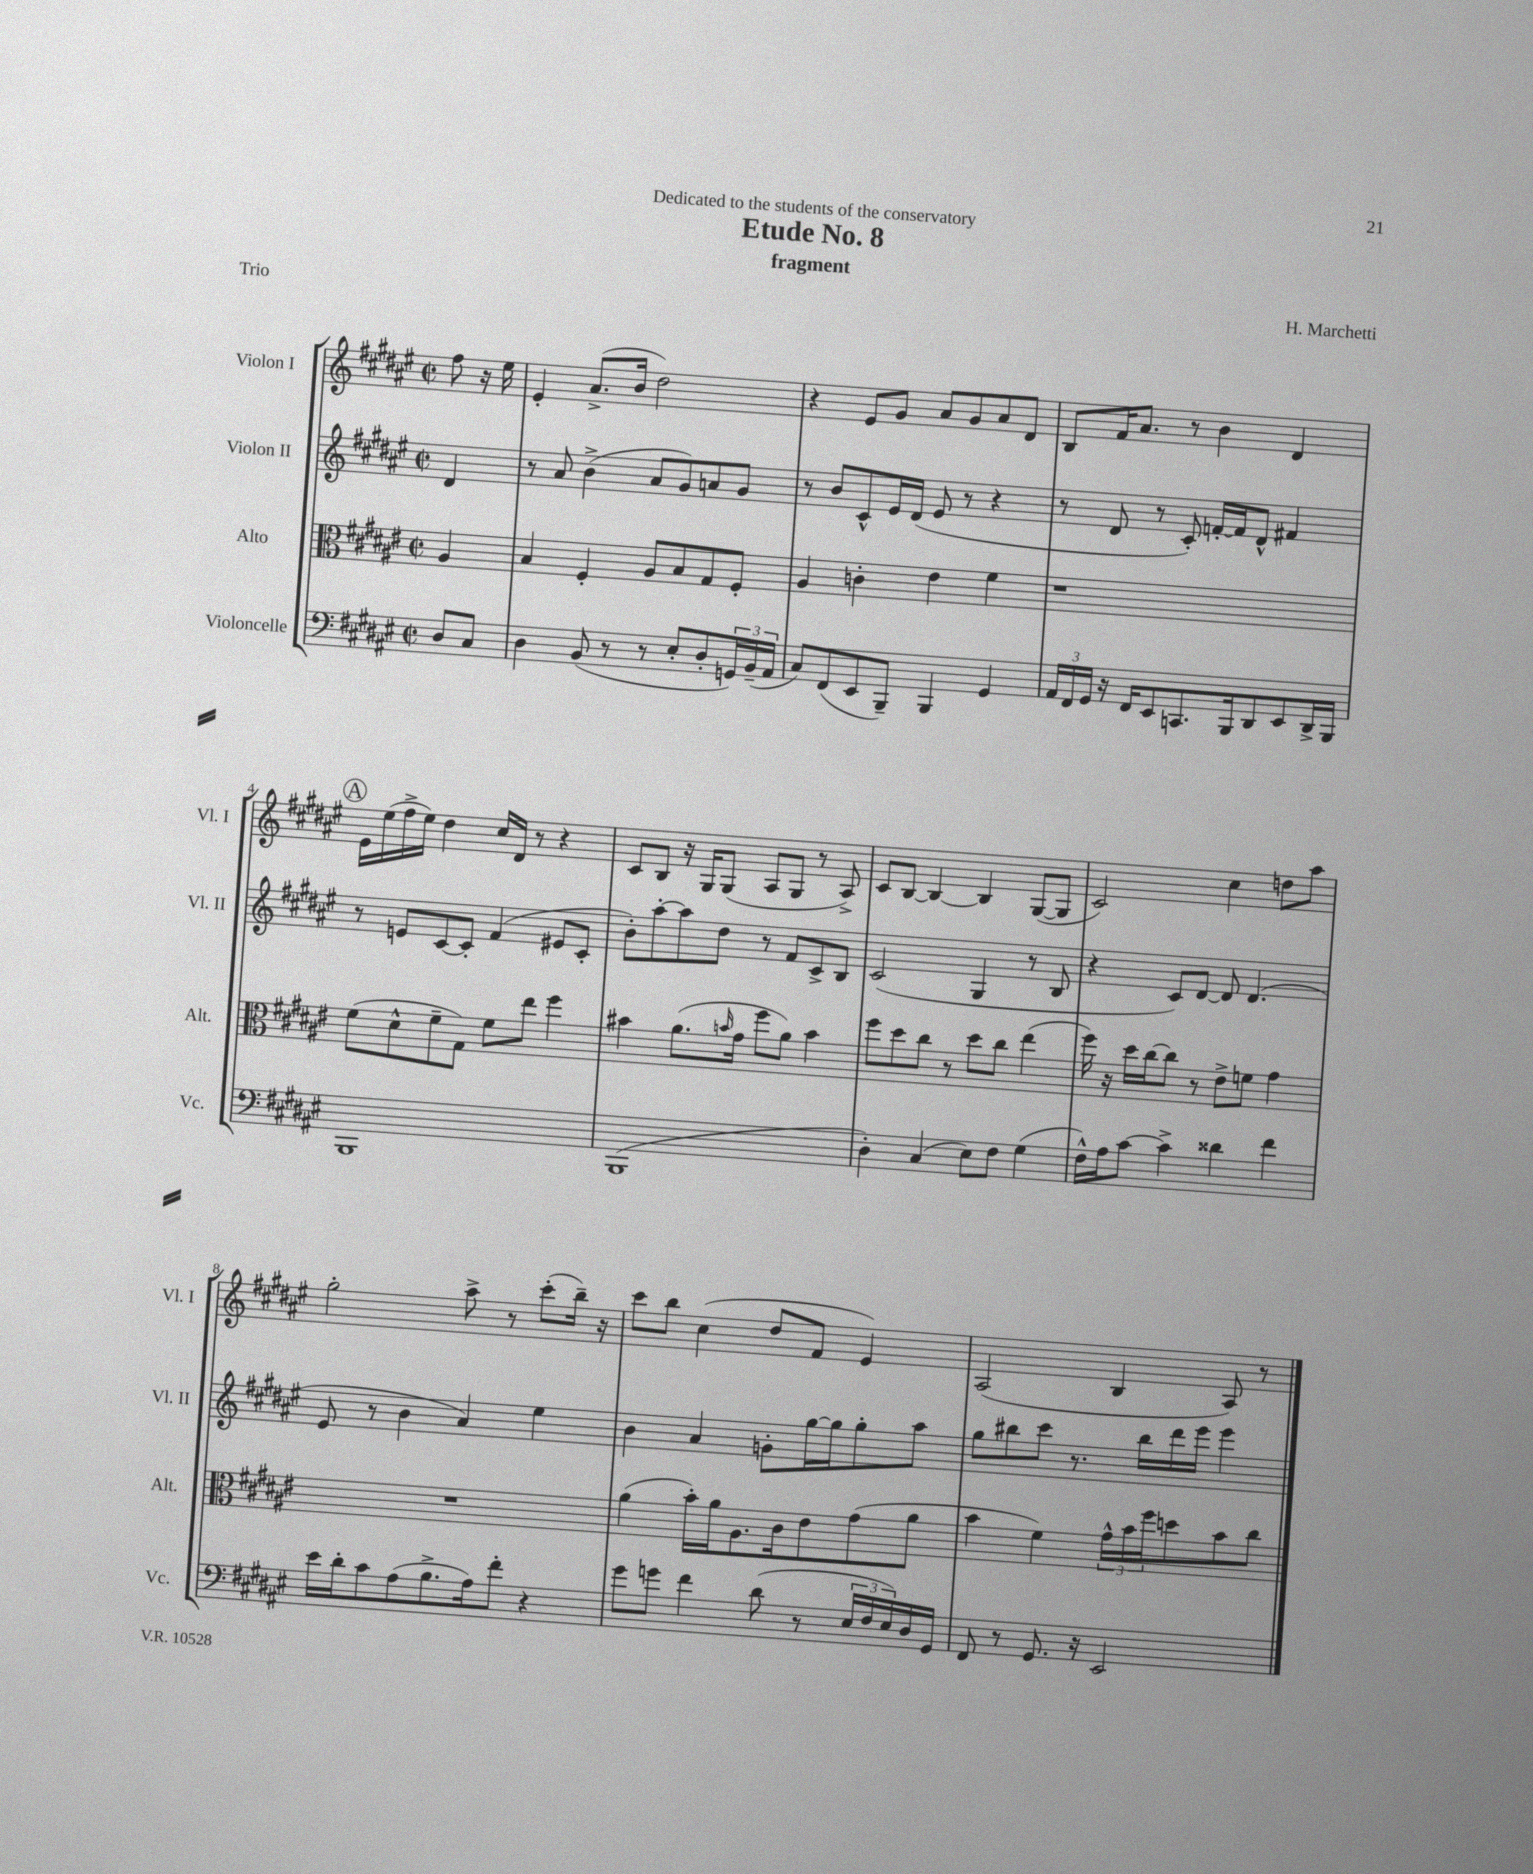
\header { title = "Etude No. 8" composer = "H. Marchetti" subtitle = "fragment" dedication = "Dedicated to the students of the conservatory" piece = "Trio" }
<<
\new StaffGroup <<
\new Staff = "s0" \with { instrumentName = "Violon I" shortInstrumentName = "Vl. I" } {
    \clef treble \key fis \major \defaultTimeSignature \time 2/2 \partial 4
    fis''8 r16 eis''16 |
    eis'4-. ais'8.->( b'16 dis''2) |
    r4 eis'8 gis'8 ais'8 gis'8 ais'8 dis'8 |
    b8 fis'16 ais'8. r8 b'4 dis'4 |
    \mark \markup { \circle "A" } eis'16 eis''16( fis''16-> eis''16) dis''4 cis''16 dis'16 r8 r4 |
    cis'8 b8 r16 gis16 gis8( ais8 gis8 r8 ais8->) |
    cis'8 b8~ b4~ b4 gis8~( gis8 |
    cis'2) cis''4 d''8 ais''8 |
    gis''2-. ais''8-> r8 cis'''8-.( b''16--) r16 |
    cis'''8 b''8 cis''4( dis''8 fis'8 eis'4) |
    ais2( b4 ais8) r8 \bar "|." |
}
\new Staff = "s1" \with { instrumentName = "Violon II" shortInstrumentName = "Vl. II" } {
    \clef treble \key fis \major \defaultTimeSignature \time 2/2 \partial 4
    dis'4 |
    r8 ais'8 b'4->( ais'8 gis'8) a'8 gis'8 |
    r8 b'8 cis'8-^ eis'16 dis'16( eis'8 r8 r4 |
    r8 dis'8 r8 cis'8-.) f'16~-. f'16 dis'8-^ fis'4 |
    \mark \markup { \circle "A" } r8 e'8 cis'8~ cis'8-. fis'4( eis'8 cis'8-. |
    b'8-.) ais''8~-. ais''8 dis''8 r8 fis'8 cis'8-> b8 |
    cis'2( gis4 r8 b8 |
    r4 cis'8) dis'8~ dis'8 dis'4.( |
    eis'8 r8 b'4 ais'4) eis''4 |
    b'4 ais'4 g'8-. gis''16~ gis''16 gis''8-. ais''8 |
    gis''8 bis''8 cis'''8 r8. bis''16 dis'''16 eis'''16 eis'''4 \bar "|." |
}
\new Staff = "s2" \with { instrumentName = "Alto" shortInstrumentName = "Alt." } {
    \clef alto \key fis \major \defaultTimeSignature \time 2/2 \partial 4
    ais4 |
    b4 fis4-. ais8 b8 gis8 fis8-. |
    ais4 c'4-. eis'4 fis'4 |
    r1 |
    \mark \markup { \circle "A" } fis'8( dis'8-^ fis'8-- gis8) fis'8 eis''8 fis''4 |
    bis'4 ais'8.( \grace { b'16 } gis'16 fis''8 ais'8) b'4 |
    fis''8 dis''8 cis''8 r8 dis''8 cis''8 eis''4( |
    fis''16) r16 dis''16 cis''16~ cis''8 r8 eis'8-> f'8 gis'4 |
    R1 |
    ais'4( b'16-.) ais'16 ais8. cis'16 eis'8 gis'8( ais'8 |
    b'4 fis'4) \tuplet 3/2 { gis'16-^ b'16 fis''16 } d''8 b'8 cis''8 \bar "|." |
}
\new Staff = "s3" \with { instrumentName = "Violoncelle" shortInstrumentName = "Vc." } {
    \clef bass \key fis \major \defaultTimeSignature \time 2/2 \partial 4
    dis8 cis8 |
    dis4 b,8( r8 r8 eis8-. dis8-. \tuplet 3/2 { g,16) b,16--( ais,16 } |
    cis8) fis,8( eis,8 b,,8--) b,,4 gis,4 |
    \tuplet 3/2 { ais,16 fis,16 gis,16 } r16 fis,16 eis,8 c,8. b,,16 dis,8 eis,8 dis,16-> b,,16 |
    \mark \markup { \circle "A" } b,,1 |
    b,,1( |
    dis4-.) cis4( eis8) fis8 gis4( |
    fis16-^) ais16 cis'8~ cis'4-> disis'4 fis'4 |
    eis'16 dis'16-. cis'8 ais8( b8.-> ais16) fis'8-. r4 |
    gis'8 g'8 fis'4 dis'8( r8 \tuplet 3/2 { eis16 fis16 eis16) } dis16 gis,16 |
    fis,8 r8 gis,8. r16 eis,2 \bar "|." |
}
>>
>>
